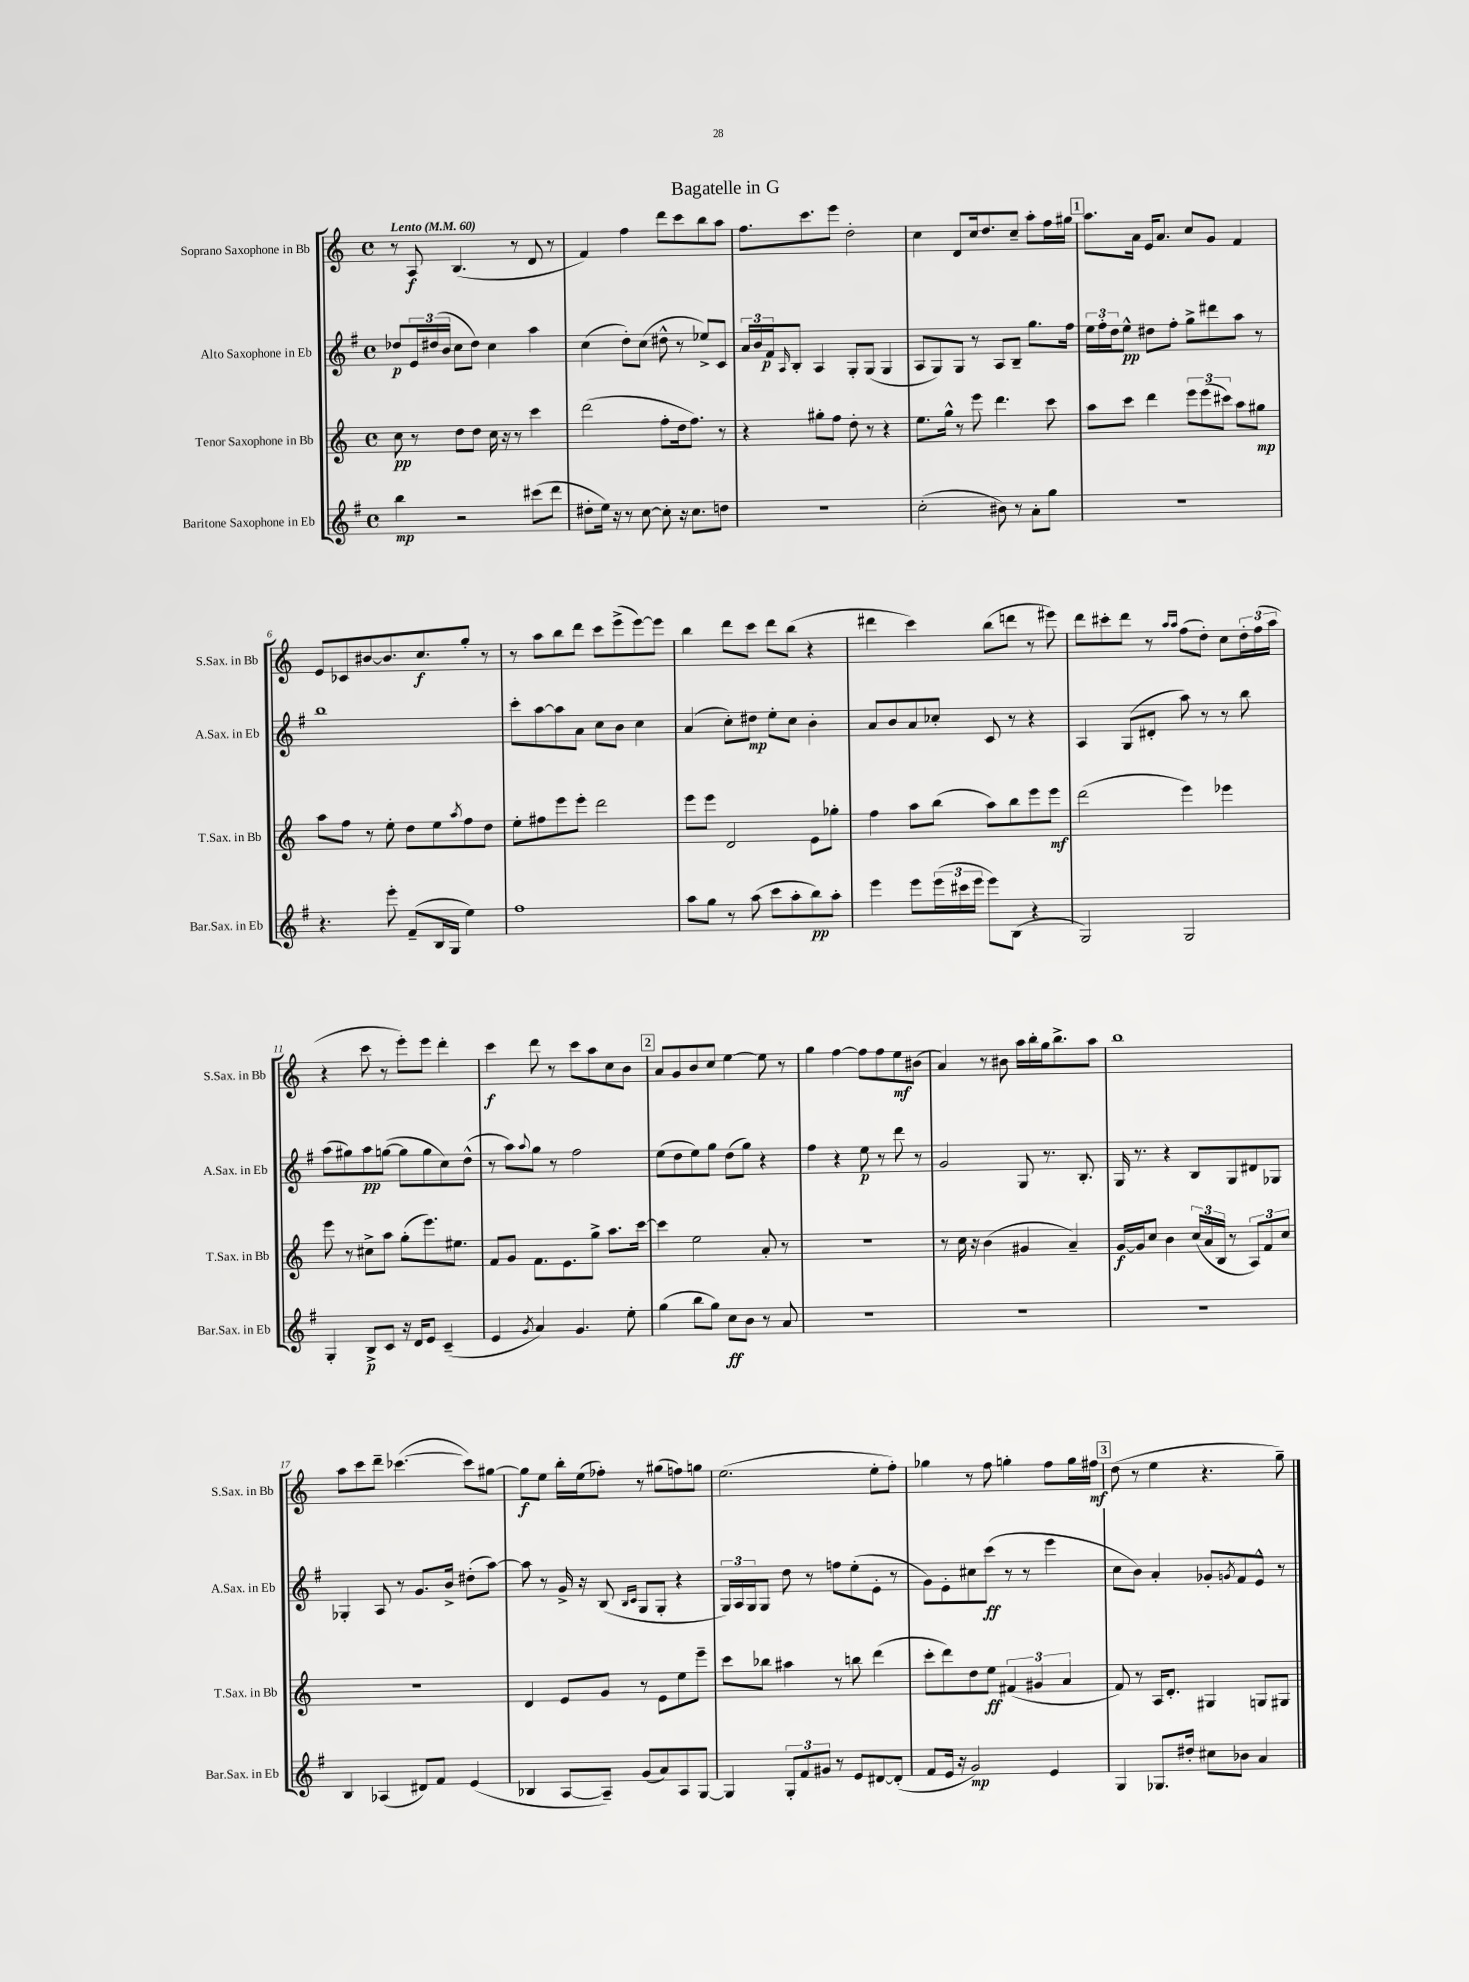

**kern	**kern	**kern	**kern
*staff4	*staff3	*staff2	*staff1
*clefG2	*clefG2	*clefG2	*clefG2
*k[f#]	*k[]	*k[f#]	*k[]
*M4/4	*M4/4	*M4/4	*M4/4
*met(c)	*met(c)	*met(c)	*met(c)
*MM60	*MM60	*MM60	*MM60
4bb\	8cc\	8dd-/L	8r
.	8r	24e/L	8A/
.	.	(24dd#/	.
.	.	24b/JJ	.
2r	8dd\L	8cc\L	(4.B/
.	8dd\J	8dd#\J)	.
.	16cc\	4cc\	.
.	16r	.	.
.	8r	.	8r
(8ccc#\L	4ccc\	4aa\	8d/
8ddd\J	.	.	8r
=	=	=	=
8dd#'\L	(2ddd\	(4cc\	4f/)
16ee\Jk)	.	.	.
16r	.	.	.
8r	.	8dd'\L)	4ff\
[8cc\	.	(8cc\J	.
8cc'\]	8ff'\L	8dd#^^\	8ddd\L
16r	16dd\k	8r	8ccc\
8.cc\L	8.ff\J)	.	.
.	.	8ee-^/L)	8bb\
8dd\J	8r	8c/J	8aa\J
=	=	=	=
1r	4r	24a/LL	8.ff\L
.	.	24b/	.
.	.	24f#/J	.
.	.	16qqA/	.
.	.	8B'/J	.
.	.	.	8.ccc\
.	8gg#'\L	4A/	.
.	8ff\J	.	8eee\J
.	8dd'\	8G'/L	2dd'\
.	8r	(8G/J	.
.	4r	4G/	.
=	=	=	=
(2cc'\	8.ee\L	8A/L	4cc\
.	.	8G/)	.
.	16gg^^\Jk	.	.
.	8r	8G/J	8d/L
.	8eee\	8r	16cc/k
.	.	.	8.dd/
8b#\)	4.ddd\	8A/L	.
8r	.	8B~/J	8cc~/J
8a'\L	.	8.gg\L	8aa'\L
8gg\J	8ccc\	.	16ff\L
.	.	16ff#\Jk	16gg#\JJ
=	=	=	=
1r	8aa\L	24ee\LL	8.aa\L
.	.	24ff#'\	.
.	.	24dd\J	.
.	8ccc\J	8ee^^\J	.
.	.	.	16a\Jk
.	4ddd\	8dd#\L	16e/LK
.	.	.	8.a/J
.	.	8ff#'\J	.
.	12eee\L	8gg^\L	8cc/L
.	(12eee\	.	.
.	.	8ddd#\	8g/J
.	12ccc#\J)	.	.
.	8aa\L	8aa\J	4f/
.	8gg#\J	8r	.
=	=	=	=
4.r	8aa\L	1bb	8e/L
.	8ff\J	.	8c-/
.	8r	.	[8b#/
8eee'\	8ee'\	.	8.b#/]
(8f#~/L	8dd\L	.	.
.	.	.	8.cc/
16B/L	8ee\	.	.
16G/JJ	.	.	.
.	8qaa/	.	.
4ee\)	8ff\	.	8gg'/J
.	8dd\J	.	8r
=	=	=	=
1ff#	8ee'\L	8ccc'\L	8r
.	8ff#\	[8aa\	8aa\L
.	8eee\	8aa\]	8bb\
.	8eee'\J	8a\J	8ddd\J
.	2ddd\	8cc\L	8ccc\L
.	.	8b\J	(8eee^\
.	.	4cc\	[8eee\)
.	.	.	8eee\]J
=	=	=	=
8aa\L	8eee\L	(4a/	4bb\
8gg\J	8eee\J	.	.
8r	2d/	8cc'\L)	8ddd\L
(8aa\	.	8dd#\J	8ccc\J
8ccc\L	.	8ee'\L	8ddd\L
8aa'\	.	8cc\J	(8bb\J
8bb\)	8e\L	4b'\	4r
8aa'\J	8gg-'\J	.	.
=	=	=	=
4eee\	4ff\	8a/L	4ddd#\
.	.	8b/	.
8eee\L	8aa\L	8a/	4ccc\)
(24eee\L	(8bb\J	8cc-'/J	.
24ccc#\	.	.	.
24eee\JJ	.	.	.
8eee\L)	8aa\L)	8c/	(8bb\L
(8B\J	8bb\	8r	8ddd\J
4r	8eee\	4r	8r
.	8eee\J	.	8eee#\)
=	=	=	=
2G/)	(2ddd\	4A/	8ddd\L
.	.	.	8ccc#'\
.	.	(8G/L	8ddd\J
.	.	8d#'/J	8r
.	.	.	16qqaa/LL
.	.	.	16qqaa/JJ
2G/	4eee\)	8aa\)	(8ff\L
.	.	8r	8dd'\J)
.	4eee-\	8r	8cc\L
.	.	8bb\	24dd'\L
.	.	.	(24ff\
.	.	.	24aa\JJ
=	=	=	=
4G'/	8eee\	(8aa\L	4r
.	8r	8gg#\)	.
8B^/L	8cc#^\L	8aa\	8ccc\
8c/J	8aa\J	([8gg\J	8r
16r	(8gg'\L	8gg\]L	8eee'\L)
16d/LK	.	.	.
8e/J	8.eee\)	8gg\	8eee\J
(4c~/	.	8cc\)	4ddd'\
.	8.ee#\J	.	.
.	.	(8dd^^\J	.
=	=	=	=
4e/	8f/L	8r	4ccc\
.	8g/J	8aa\L)	.
8qg/	.	8qqaa/	.
4a/)	8.f\L	8gg\J	8ddd\
.	.	8r	8r
.	8.e\	.	.
4.g/	.	2ff#\	8ccc\L
.	8gg^\J	.	8aa\
.	8.aa\L	.	8cc\
8ee'\	.	.	8b\J
.	[16ccc\Jk	.	.
=	=	=	=
(4gg\	4ccc\]	(8ee\L	8a/L
.	.	8dd\	8g/
8bb\L	2ee\	8ee\)	8b/
8gg\J)	.	8gg\J	8cc/J
8cc\L	.	(8dd\L	[4ee\
8b\J	.	8gg\J)	.
8r	8a'/	4r	8ee\]
8a/	8r	.	8r
=	=	=	=
1r	1r	4ff#\	4gg\
.	.	4r	[4ff\
.	.	8ee\	8ff\]L
.	.	8r	8ff\
.	.	8ddd\	8ee\
.	.	8r	(8b#\J
=	=	=	=
1r	8r	2g/	4a/)
.	16cc\	.	.
.	16r	.	.
.	(4b\	.	8r
.	.	.	8b#\
.	4g#/	8G/	16aa\LL
.	.	.	16bb'\
.	.	8.r	16gg\J
.	.	.	8.bb^\
.	4a~/)	.	.
.	.	8.B'/	.
.	.	.	8aa\J
=	=	=	=
1r	[16g/LL	16G/	1bb
.	16g/]J	8.r	.
.	8cc/J	.	.
.	4b\	4r	.
.	(24cc/LL	8B/L	.
.	24a/	.	.
.	24B/JJ	.	.
.	8r	8G/	.
.	12A/L)	8d#/	.
.	12f/	.	.
.	.	8G-/J	.
.	12cc/J	.	.
=	=	=	=
4B/	1r	4G-'/	8aa\L
.	.	.	8ccc\
(4A-/	.	8A/	8ddd~\J
.	.	8r	([4.ccc-\
8d#/L)	.	8.g/L	.
8f#/J	.	.	.
.	.	16b^/Jk	.
(4e/	.	(8dd#'\L	8ccc-\]L)
.	.	[8aa\J)	[8gg#\J
=	=	=	=
4B-/	4d/	8aa\]	8gg#\]L
.	.	8r	8ee\J
[8A/L	8e/L	16g^/	16bb'\LL
.	.	16r	(16ee\J
8A~/]J)	8g/J	(8B/	8ff-'\J)
.	.	16qqB/LL	.
.	.	16qqc/JJ	.
(8g/L	8r	8G/L	8r
8a/)	8e\L	8G'/J	(8gg#\L
8A/	8ee\	4r	8ff\)
[8G/J	8eee~\J	.	8gg\J
=	=	=	=
4G/]	8ccc\L	24G/LL)	(2.ee\
.	.	24A/	.
.	.	24G/J	.
.	8bb-\J	8G/J	.
12G'/L	4aa#\	8dd\	.
12f#/	.	.	.
.	.	8r	.
12g#/J	.	.	.
8r	8r	8ff\L	.
8e/L	8bb\	(8ee'\	.
[8d#/	(4ddd\	8e'\J	8ee'\L
(8d#'/]J	.	8r	8ff'\J)
=	=	=	=
8f#/L	8ccc'\L	8g\L)	4gg-\
16e/Jk	8ddd\)	8e'\	.
16r	.	.	.
2g/)	8dd\	8cc#\	8r
.	8ee\J	(8ccc\J	8ff\
.	(6f#/	8r	4gg'\
.	.	8r	.
.	6g#/	.	.
4e/	.	4eee\	8ff\L
.	6a/	.	.
.	.	.	16gg\L
.	.	.	16ff#\JJ
=	=	=	=
4G/	8f/)	8cc\L	(8dd\
.	8r	8b\J)	8r
8.G-/L	16A/LK	4a'/	4ee\
.	8.d'/J	.	.
16dd#'/Jk	.	.	.
8cc#\L	4G#/	8g-'/L	4.r
.	.	8qg/	.
8b-\J	.	8f#/	.
4a/	8G/L	8e^^/J	.
.	8G#/J	8r	8gg~\)
==	==	==	==
*-	*-	*-	*-
